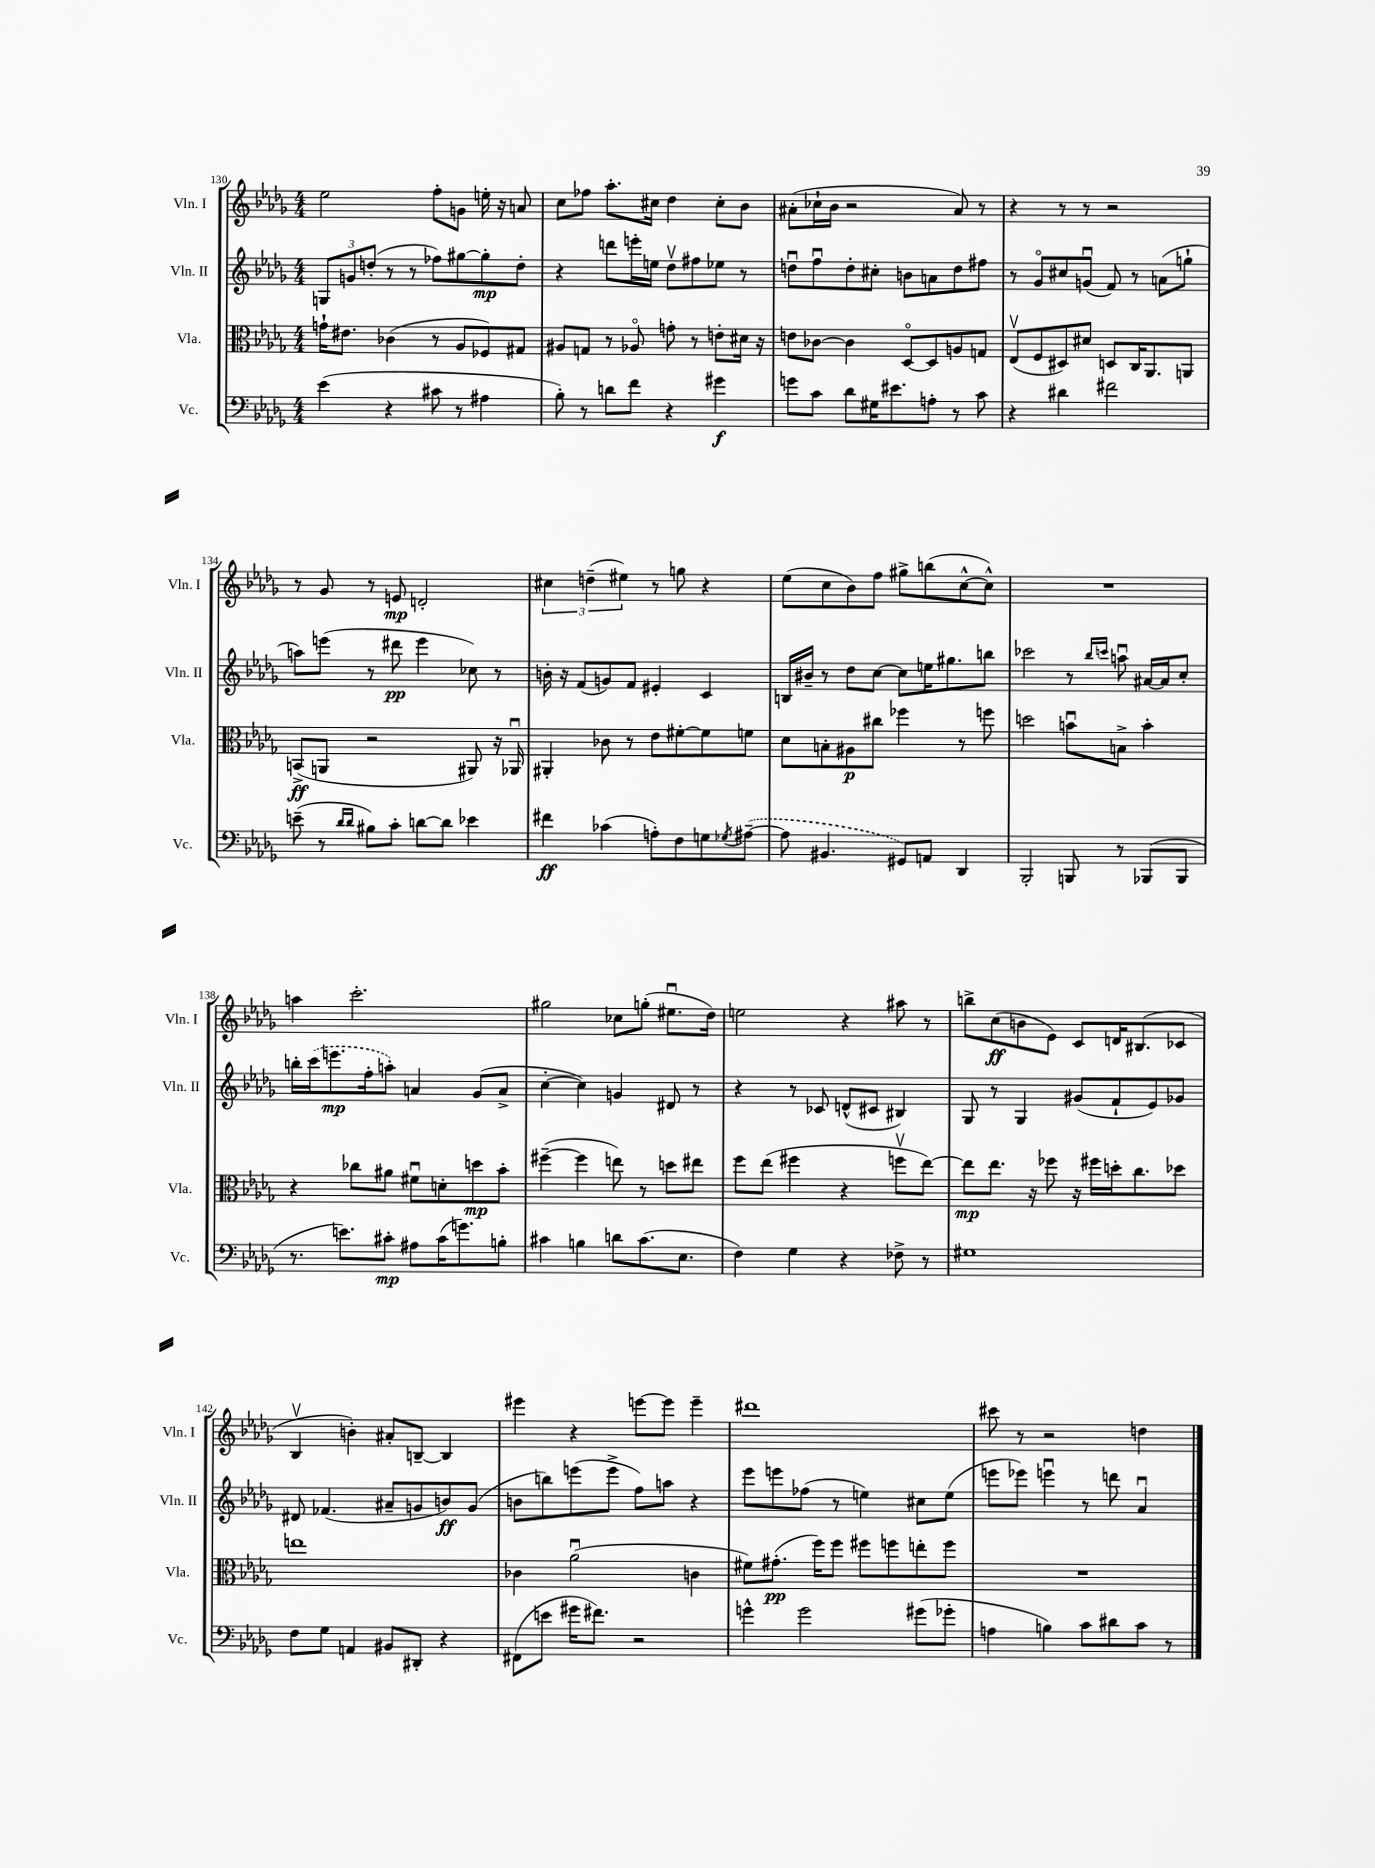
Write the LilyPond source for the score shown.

<<
\new StaffGroup <<
\new Staff = "s0" \with { instrumentName = "Vln. I" shortInstrumentName = "Vln. I" } {
    \clef treble \key des \major \numericTimeSignature \time 4/4
    ees''2 f''8-. g'8 e''16-. r16 a'8 |
    c''8 fes''8 aes''8.-. cis''16 des''4 cis''8-. bes'8 |
    ais'8-.( ces''16-! bes'16 r2 ais'8) r8 |
    r4 r8 r8 r2 |
    r8 ges'8 r8 e'8\mp d'2-. |
    \tuplet 3/2 { cis''4 d''4--( eis''4) } r8 g''8 r4 |
    ees''8( c''8 bes'8) f''8 gis''8-> b''8( c''8~-^ c''8-^) |
    R1 |
    a''4 c'''2.-. |
    gis''2 ces''8 g''8-.( eis''8.\downbow des''16) |
    e''2 r4 ais''8 r8 |
    b''8-> c''8\ff( b'8 ees'8) c'8 d'16 bis8.( ces'8 |
    bes4\upbow b'4-.) ais'8-. b8~-- b4 |
    eis'''4 r4 e'''8~ e'''8 e'''4-- |
    dis'''1 |
    cis'''8 r8 r2 d''4 \bar "|." |
}
\new Staff = "s1" \with { instrumentName = "Vln. II" shortInstrumentName = "Vln. II" } {
    \clef treble \key des \major \numericTimeSignature \time 4/4
    \tuplet 3/2 { g8 g'8 d''8-.( } r8 r8 fes''8) gis''8~ gis''8-.\mp d''8-. |
    r4 d'''8 e'''16-. e''16 des''8\upbow fis''8 ees''8 r8 |
    d''8\downbow f''8\downbow d''8-. cis''8-. b'8 a'8 d''8 fis''8 |
    r8 ges'8\flageolet cis''8 g'8\downbow( f'8) r8 a'8( g''8-! |
    a''8) e'''8( r8 dis'''8\pp e'''4 ces''8) r8 |
    b'16-. r16 f'8( g'8) f'8 eis'4-. c'4 |
    b16 bis'16-- r8 des''8 c''8~ c''8 e''16 gis''8. b''8 |
    ces'''2 r8 \grace { bes''16 c'''16 } a''8\downbow ais'16~ ais'16 c''8-. |
    b''16-. \once \slurDashed c'''16( e'''8.\mp f''16-. a''8-.) a'4 ges'8( a'8-> |
    c''4~-. c''4) g'4 dis'8 r8 |
    r4 r8 ces'8 d'8-^( cis'8 bis4) |
    ges8 r8 ges4 gis'8( f'8-! ees'8) ges'8 |
    dis'8 fes'4.( ais'8-- g'8 b'8\ff) g'8( |
    b'8 b''8) e'''8( e'''8-> f''8) a''8 r4 |
    ees'''8 e'''8 fes''8( r8 e''4) cis''8 e''8( |
    e'''8 ees'''8) e'''4\downbow r8 d'''8 aes'4\downbow \bar "|." |
}
\new Staff = "s2" \with { instrumentName = "Vla." shortInstrumentName = "Vla." } {
    \clef alto \key des \major \numericTimeSignature \time 4/4
    g'16-! eis'8. ces'4( r8 aes8 fes8) gis8 |
    ais8 g8 r8 aes8\flageolet g'8-. r8 e'8-. dis'16 r16 |
    e'8 ces'8~ ces'4 des8~\flageolet des8 a8 g8 |
    ees8\upbow( f8 dis8) dis'8 d8 c16 aes,8. a,8 |
    b,8->\ff( a,8 r2 ais,8) r16 aes,16\downbow |
    ais,4-. ces'8 r8 ees'8 fis'8~-. fis'8 f'8 |
    des'8 b8-. ais8\p cis''8 fes''4 r8 f''8 |
    d''2 b'8\downbow b8-> b'4-. |
    r4 ces''8 ais'8 fis'8\downbow d'8-. d''8\mp bes'8-. |
    fis''4~--( fis''4 e''8) r8 d''8 eis''8 |
    f''8 ees''8( fis''4 r4 f''8\upbow ees''8~) |
    ees''8\mp ees''8. r16 fes''8 r16 fis''16 d''16-. c''8. des''8 |
    e''1 |
    ces'4 aes'2\downbow( c'4 |
    fis'8) gis'8.-.\pp( f''16) f''8 fis''8 f''8 e''8-. f''8 |
    R1 \bar "|." |
}
\new Staff = "s3" \with { instrumentName = "Vc." shortInstrumentName = "Vc." } {
    \clef bass \key des \major \numericTimeSignature \time 4/4
    ees'4( r4 cis'8 r8 ais4 |
    bes8-.) r8 d'8 f'8 r4 gis'4\f |
    g'8 c'8 des'8 gis16 eis'8. a8-. r8 c'8 |
    r4 dis'4 fis'2 |
    e'8--( r8 \grace { des'16 des'16 } bis8) c'8-. d'8~ d'8 ees'4 |
    fis'4\ff ces'4( a8-.) f8 g8 \acciaccatura { ges8 } \once \slurDashed ais8~--( |
    ais8 bis,4. gis,8) a,8 des,4 |
    bes,,2-. b,,8 r8 bes,,8( bes,,8 |
    r8. e'8.) cis'8-.\mp ais8 cis'16( g'8.) b8-. |
    cis'4 b4 d'8 cis'8.( ees8. |
    f4) ges4 r4 fes8-> r8 |
    gis1 |
    f8 ges8 a,4 bis,8 dis,8-. r4 |
    fis,8( e'8 gis'16 fis'8.) r2 |
    g'4-^ g'2 gis'8( ges'8-. |
    a4 b4) c'8 dis'8 c'8 r8 \bar "|." |
}
>>
>>
\layout { \context { \Score currentBarNumber = #130 } }
